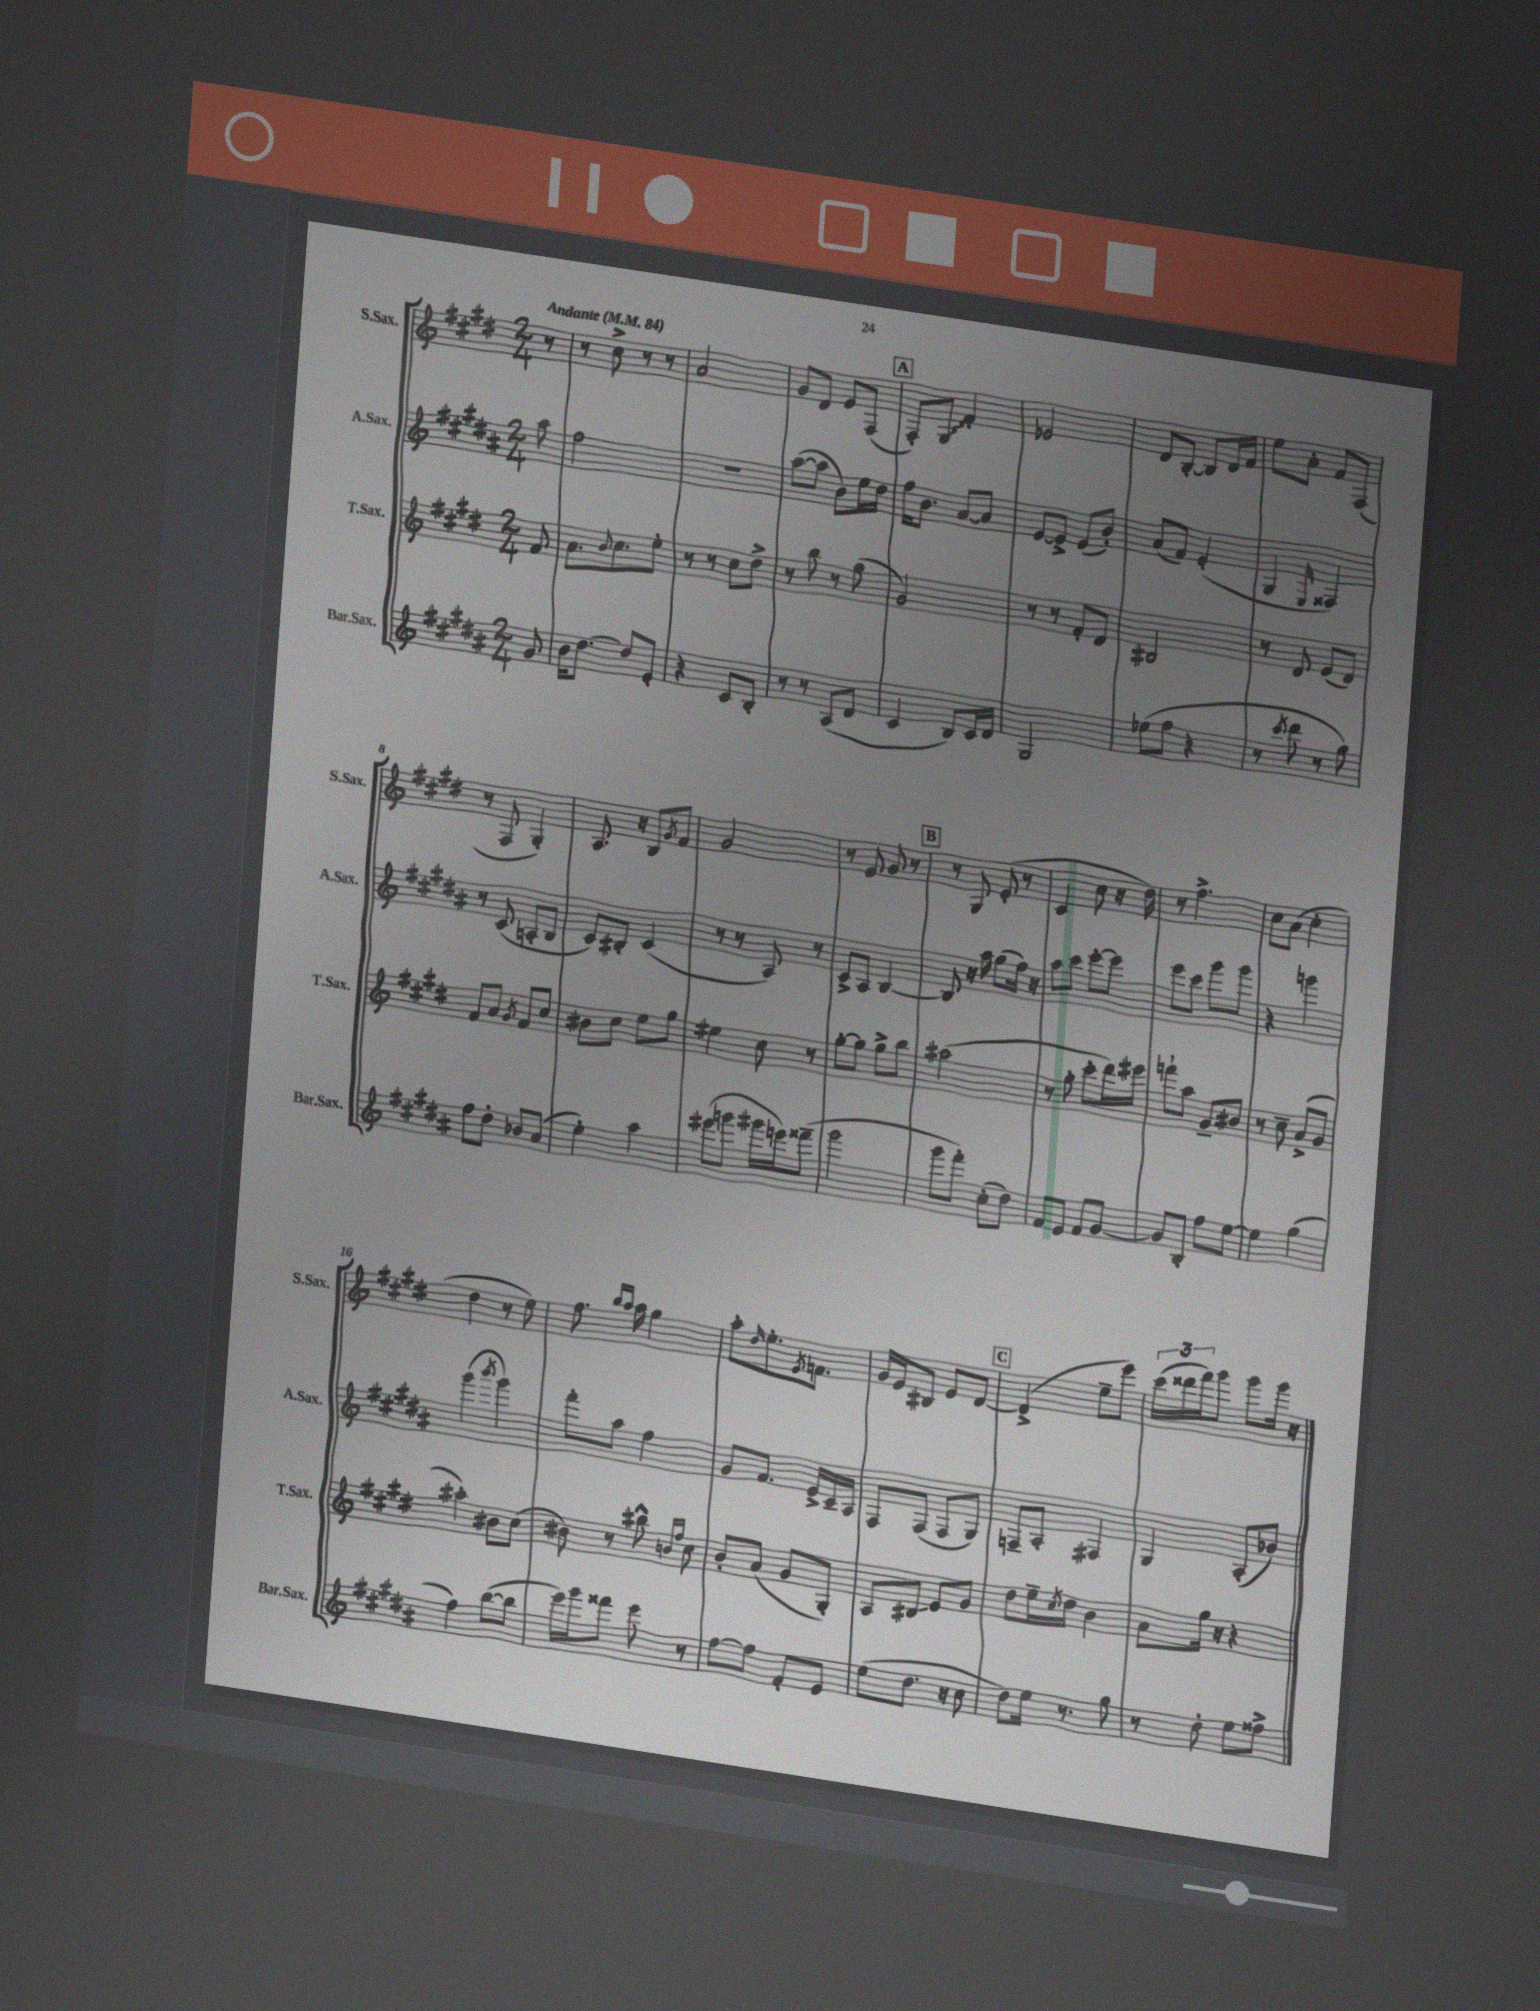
<<
\new StaffGroup <<
\new Staff = "s0" \with { instrumentName = "S.Sax." shortInstrumentName = "S.Sax." } {
    \clef treble \key e \major \numericTimeSignature \time 2/4 \partial 8 \tempo "Andante" 4 = 84
    r8 |
    r8 cis''8-> r8 r8 |
    a'2 |
    gis'8 dis'8 e'8 fis8( |
    \mark \markup { \box "A" } fis8-.) \once \override Glissando.style = #'zigzag gis8\glissando fis'4-. |
    ees'2 |
    dis'8 b8~-. b8 dis'16 fis'16 |
    e''8 a'8-. fis'8 fis8( |
    r8 fis8 gis4-.) |
    a8. r16 b8 \acciaccatura { gis'8 } fis'8 |
    gis'2 |
    r8 e'8 gis'8 r8 |
    \mark \markup { \box "B" } r8 gis8 e'8-.( r8 |
    cis'4 cis''8 r16 dis''16) |
    r8 fis''4.-> |
    cis''8 a'8( cis''4-. |
    dis''4 r8 e''8) |
    fis''8. \grace { b''16 a''16 } a''16 gis''4 |
    a''8-. \grace { dis''16 } e''8.-. \acciaccatura { e'8 } f'8. |
    gis'16 e'16 bis8 e'8 dis'8~ |
    \mark \markup { \box "C" } dis'4->( e''8-- e'''8) |
    \tuplet 3/2 { cis'''16( disis'''16 fis'''16) } gis'''8 gis'''8 gis'''16 r16 \bar "|." |
}
\new Staff = "s1" \with { instrumentName = "A.Sax." shortInstrumentName = "A.Sax." } {
    \clef treble \key b \major \numericTimeSignature \time 2/4 \partial 8
    ais''8 |
    fis''2 |
    R2 |
    ais''8~( ais''8 b'8) e''16 dis''16 |
    \mark \markup { \box "A" } fis''16 b'8. ais'8~ ais'8 |
    e'8~ e'8-> e'8( b'8-.) |
    ais'8( fis'8) e'4-.( |
    gis4 \grace { e16 } fisis4) |
    r8 cis'8( a8-. b8 |
    cis'8) bis8-. cis'4( |
    r8 r8 ais8) r8 |
    cis'8-> ais8 b4~ |
    \mark \markup { \box "B" } b8 r16 ais''16 gis''8( fis''16) r16 |
    ais''8 cis'''8 e'''8~-. e'''8 |
    e'''8 cis'''8 gis'''8 gis'''8 |
    r4 g'''4 |
    gis'''4( \acciaccatura { b'''8 } gis'''4) |
    fis'''8-. ais''8 fis''4 |
    gis'8 fis'8. e'16-> cis'16-- ais16 |
    fis8 fis8( fis8 gis8) |
    \mark \markup { \box "C" } f8-- ais8-. fis4 |
    gis4 ais8-.( bes'8) \bar "|." |
}
\new Staff = "s2" \with { instrumentName = "T.Sax." shortInstrumentName = "T.Sax." } {
    \clef treble \key e \major \numericTimeSignature \time 2/4 \partial 8
    fis'8 |
    a'8. \appoggiatura { b'8 } cis''8. e''8-. |
    r8 r8 cis''8 dis''8-> |
    r8 b''8 r8 gis''8( |
    \mark \markup { \box "A" } gis'2) |
    r8 r8 fis'8-. dis'8 |
    bis2 |
    r8 dis'8 e'8( dis'8) |
    fis'8 a'8 \acciaccatura { gis'8 } fis'8 cis''8 |
    bis'8 cis''8 e''8 gis''8 |
    eis''4 cis''8 r8 |
    gis''8~-. gis''8 gis''8-> b''8 |
    \mark \markup { \box "B" } ais''2( |
    r8 gis''8-. cis'''8-. dis'''16) eis'''16 |
    f'''8-! a''8 gis'8-- bis'8 |
    r8 cis''8-- a'8->( gis'8 |
    ais''4-.) bis'8 cis''8( |
    bis'8) r8 bis''8-^ \grace { b'16 fis''16 } cis''8 |
    b'8-. a'8( gis'8 gis8-.) |
    a8 bis8\glissando e'8 gis'8 |
    \mark \markup { \box "C" } dis''8 e''16-- \acciaccatura { cis''8 } dis''16 b'4 |
    a'8 gis''16 r16 r4 \bar "|." |
}
\new Staff = "s3" \with { instrumentName = "Bar.Sax." shortInstrumentName = "Bar.Sax." } {
    \clef treble \key b \major \numericTimeSignature \time 2/4 \partial 8
    gis'8 |
    b'16 dis''8.~ dis''8 e'8-. |
    r4 cis'8 b8-. |
    r8 r8 ais8( dis'8 |
    \mark \markup { \box "A" } cis'4 b8) cis'16 dis'16 |
    gis2 |
    ees''8( fis''8 r4 |
    r8 \acciaccatura { cis'''8 } dis'''8 r8 gis''8) |
    fis''8 dis''8-. bes'8 ais'8( |
    e''4-.) ais''4 |
    eis'''8( g'''8 gis'''16 e'''16) fisis'''8--( |
    gis'''2 |
    \mark \markup { \box "B" } gis'''8 fis'''8-.) cis''8-.( dis''8) |
    fis'8 e'8 fis'8 gis'8~ |
    gis'8 b8-. fis''8 e''8~ |
    e''4 gis''4( |
    fis''4) b''8~( b''8 |
    e'''16) gis'''16 fisis'''8 e'''8 r8 |
    fis''8~ fis''8 fis'8-. e'8 |
    e''8( dis''8. r16 cis''8 |
    \mark \markup { \box "C" } dis''8) e''16 r8. gis''8 |
    r8 dis''8-. e''8 fisis''8-> \bar "|." |
}
>>
>>
